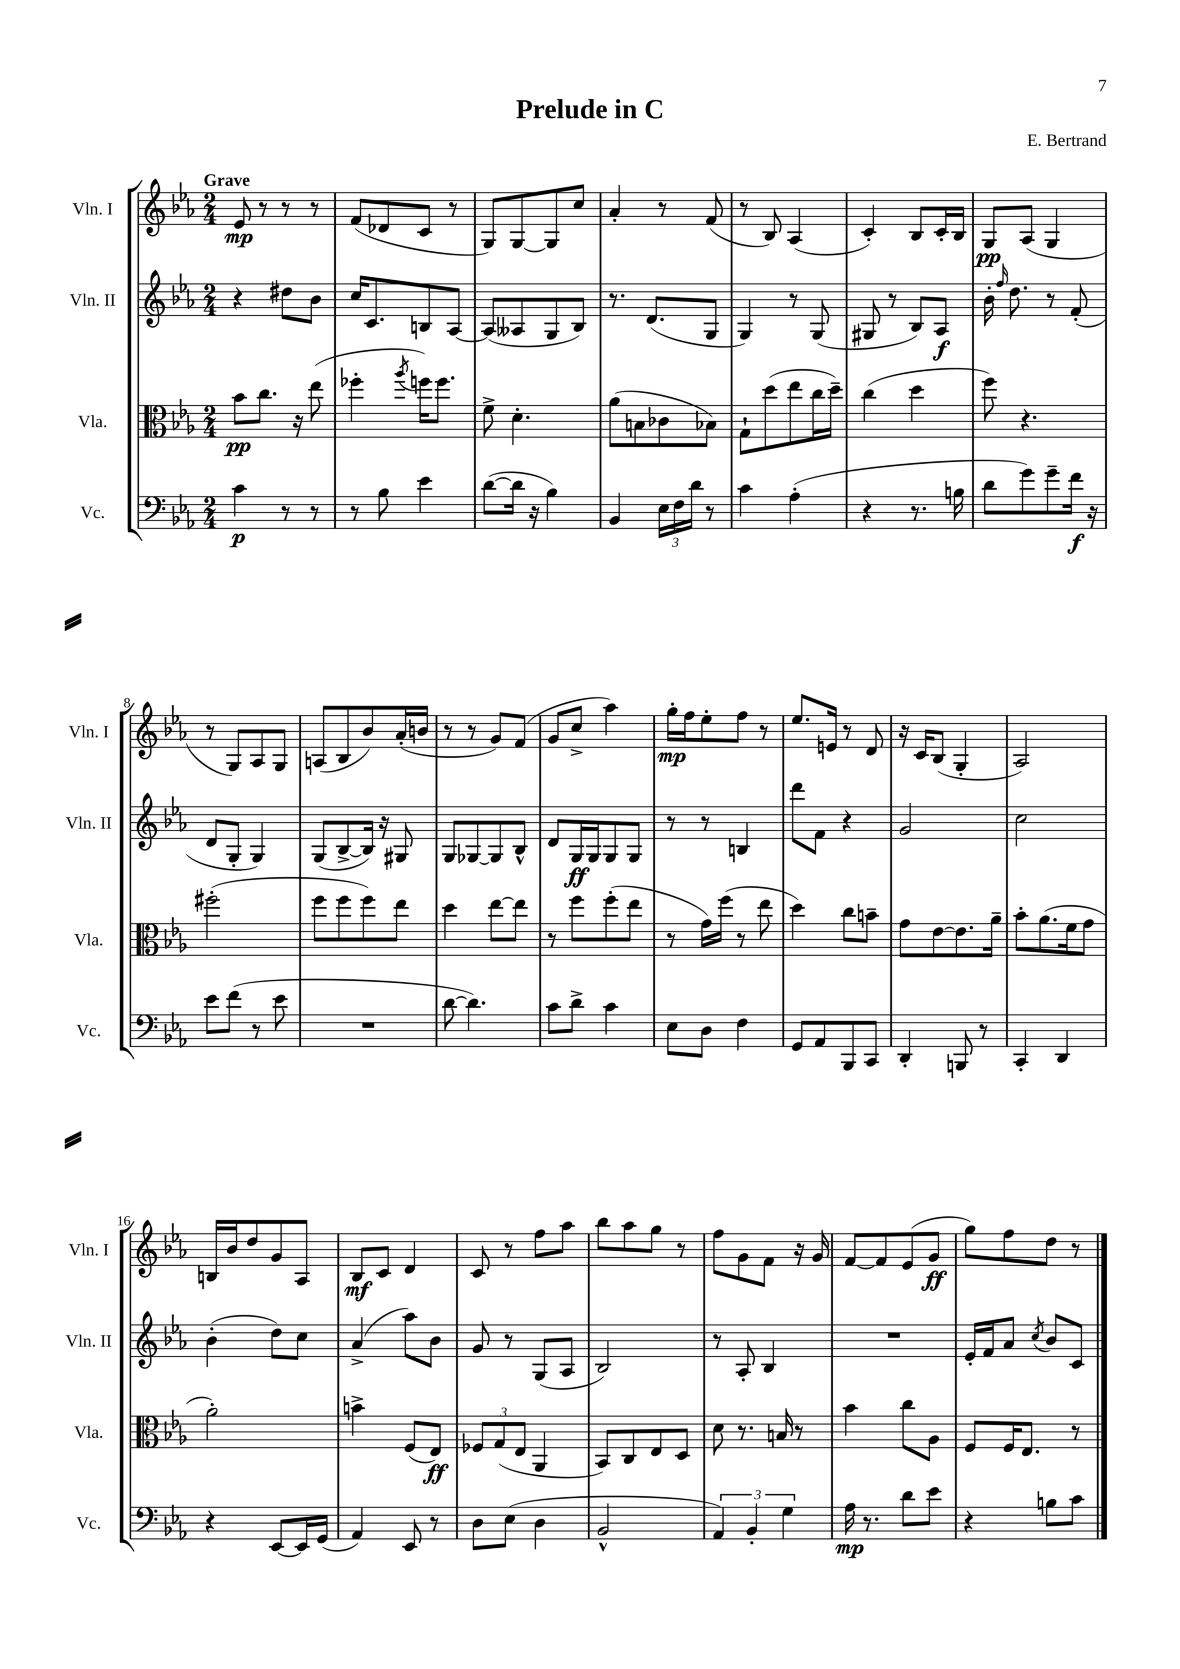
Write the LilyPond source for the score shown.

\header { title = "Prelude in C" composer = "E. Bertrand" }
<<
\new StaffGroup <<
\new Staff = "s0" \with { instrumentName = "Vln. I" shortInstrumentName = "Vln. I" } {
    \clef treble \key ees \major \numericTimeSignature \time 2/4 \tempo "Grave"
    \autoBeamOff ees'8\mp r8 r8 r8 |
    f'8[( des'8 c'8] r8 |
    g8[) g8~ g8 c''8] |
    aes'4-. r8 f'8( |
    r8 bes8) aes4( |
    c'4-.) bes8[ c'16-. bes16] |
    g8[\pp aes8]( g4 |
    r8 g8[) aes8 g8] |
    a8[( bes8 bes'8) aes'16-.( b'16] |
    r8 r8 g'8[) f'8]( |
    g'8[ c''8]-> aes''4) |
    g''16[-.\mp f''16 ees''8-. f''8] r8 |
    ees''8.[ e'16] r8 d'8 |
    r16 c'16[ bes8]( g4-. |
    aes2) |
    b16[ bes'16 d''8 g'8 aes8] |
    bes8[\mf c'8] d'4 |
    c'8 r8 f''8[ aes''8] |
    bes''8[ aes''8 g''8] r8 |
    f''8[ g'8 f'8] r16 g'16 |
    f'8[~ f'8 ees'8( g'8]\ff |
    g''8[) f''8 d''8] r8 \bar "|." |
}
\new Staff = "s1" \with { instrumentName = "Vln. II" shortInstrumentName = "Vln. II" } {
    \clef treble \key ees \major \numericTimeSignature \time 2/4
    \autoBeamOff r4 dis''8[ bes'8] |
    c''16[ c'8. b8 aes8]~ |
    aes8[( aeses8 g8 bes8]) |
    r8. d'8.[( g8] |
    g4) r8 g8( |
    gis8 r8 bes8[) aes8]\f |
    bes'16-. \grace { f''16 } d''8. r8 f'8-.( |
    d'8[ g8]-. g4) |
    g8[( bes8~-> bes16]) r16 gis8 |
    g8[ ges8~ ges8 bes8]-^ |
    d'8[ g16\ff g16 g8 g8] |
    r8 r8 b4 |
    d'''8[ f'8] r4 |
    g'2 |
    c''2 |
    bes'4-.( d''8[) c''8] |
    aes'4->( aes''8[) bes'8] |
    g'8 r8 g8[( aes8] |
    bes2) |
    r8 aes8-. bes4 |
    R2 |
    ees'16[-. f'16 aes'8] \acciaccatura { c''8 } bes'8[ c'8] \bar "|." |
}
\new Staff = "s2" \with { instrumentName = "Vla." shortInstrumentName = "Vla." } {
    \clef alto \key ees \major \numericTimeSignature \time 2/4
    \autoBeamOff bes'8[\pp c''8.] r16 ees''8( |
    fes''4-. \acciaccatura { aes''8 } f''16[) f''8.] |
    f'8-> d'4.-. |
    aes'8[( b8 ces'8 bes8]) |
    g8[-! d''8( ees''8 c''16 d''16]--) |
    c''4( d''4 |
    f''8) r4. |
    fis''2-.( |
    f''8[ f''8 f''8) ees''8] |
    d''4 ees''8[~ ees''8] |
    r8 f''8[ f''8-.( ees''8] |
    r8 g'16[) f''16]( r8 ees''8 |
    d''4) c''8[ b'8]-- |
    g'8[ ees'8~ ees'8. aes'16]-- |
    bes'8[-. aes'8.( f'16 g'8] |
    aes'2-.) |
    b'4-> f8[( ees8]\ff) |
    \tuplet 3/2 { fes8[ g8( ees8] } aes,4 |
    bes,8[) c8 ees8 d8] |
    d'8 r8. b16 r8 |
    bes'4 c''8[ aes8] |
    f8[ f16 ees8.] r8 \bar "|." |
}
\new Staff = "s3" \with { instrumentName = "Vc." shortInstrumentName = "Vc." } {
    \clef bass \key ees \major \numericTimeSignature \time 2/4
    \autoBeamOff c'4\p r8 r8 |
    r8 bes8 ees'4 |
    d'8[~( d'16] r16 bes4) |
    bes,4 \tuplet 3/2 { ees16[ f16 d'16] } r8 |
    c'4 aes4-.( |
    r4 r8. b16 |
    d'8[ g'8) g'8-- f'16]\f r16 |
    ees'8[ f'8]( r8 ees'8 |
    R2 |
    d'8~ d'4.) |
    c'8[ d'8]-> c'4 |
    ees8[ d8] f4 |
    g,8[ aes,8 bes,,8 c,8] |
    d,4-. b,,8 r8 |
    c,4-. d,4 |
    r4 ees,8[~ ees,16 g,16]( |
    aes,4) ees,8 r8 |
    d8[ ees8]( d4 |
    bes,2-^ |
    \tuplet 3/2 { aes,4) bes,4-. g4 } |
    aes16\mp r8. d'8[ ees'8] |
    r4 b8[ c'8] \bar "|." |
}
>>
>>
